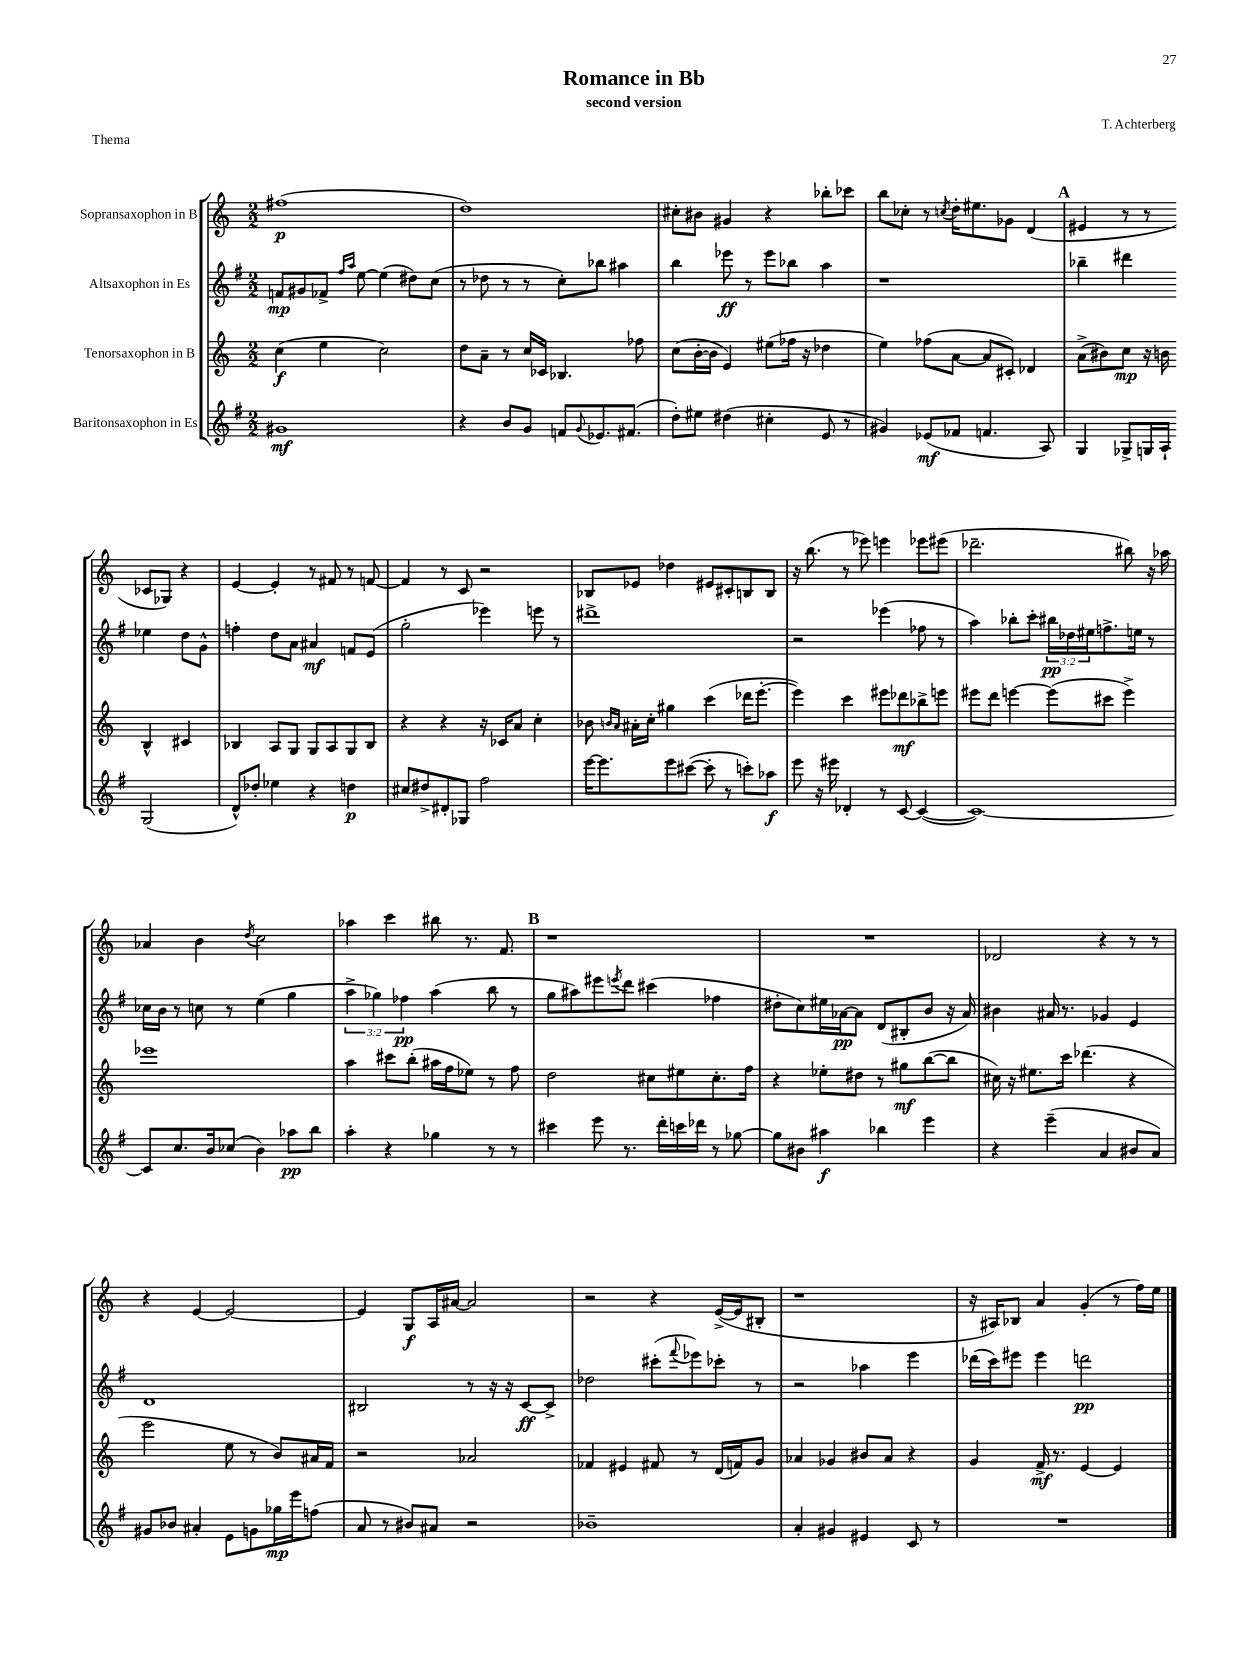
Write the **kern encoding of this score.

**kern	**dynam	**kern	**dynam	**kern	**dynam	**kern	**dynam
*part4	*part4	*part3	*part3	*part2	*part2	*part1	*part1
*staff4	*staff4	*staff3	*staff3	*staff2	*staff2	*staff1	*staff1
*I"Baritonsaxophon in Es	*	*I"Tenorsaxophon in B	*	*I"Altsaxophon in Es	*	*I"Sopransaxophon in B	*
*clefG2	*	*clefG2	*	*clefG2	*	*clefG2	*
*k[f#]	*	*k[]	*	*k[f#]	*	*k[]	*
*M2/2	*	*M2/2	*	*M2/2	*	*M2/2	*
=1	=1	=1	=1	=1	=1	=1	=1
1g#X	mf	(4cc\	f	8fn/L	mp	(1ff#X	p
.	.	.	.	8g#X/	.	.	.
.	.	4ee\	.	8f-X^/J	.	.	.
.	.	.	.	16qqff#/LL	.	.	.
.	.	.	.	16qqaa/JJ	.	.	.
.	.	.	.	[8ee\	.	.	.
.	.	2cc\)	.	(4ee\]	.	.	.
.	.	.	.	8dd#X\L)	.	.	.
.	.	.	.	(8cc\J	.	.	.
=2	=2	=2	=2	=2	=2	=2	=2
4r	.	8dd\L	.	8r	.	1dd)	.
.	.	8a~\J	.	8dd-X\	.	.	.
8b/L	.	8r	.	8r	.	.	.
8g/J	.	16cc/LL	.	8r	.	.	.
.	.	16c-X/JJ	.	.	.	.	.
8fn/L	.	4.B-X/	.	8cc'\L)	.	.	.
8qqg/	.	.	.	.	.	.	.
8.e-X/	.	.	.	8bb-X\J	.	.	.
.	.	.	.	4aa#X\	.	.	.
(8.f#X/J	.	.	.	.	.	.	.
.	.	8ff-X\	.	.	.	.	.
=3	=3	=3	=3	=3	=3	=3	=3
8dd'\L)	.	(8cc\L	.	4bb\	.	8cc#X'\L	.
8ee#X\J	.	[16b'\L	.	.	.	8b#X\J	.
.	.	16b\JJ]	.	.	.	.	.
(4dd#X\	.	4e/)	.	8eee-X\	ff	4g#X/	.
.	.	.	.	8r	.	.	.
4cc#X'\	.	(8ee#X\L	.	8eee-\L	.	4r	.
.	.	16ff-X\Jk	.	8bb-X\J	.	.	.
.	.	16r	.	.	.	.	.
8e/	.	4dd-X\	.	4aa\	.	8bb-X'\L	.
8r	.	.	.	.	.	8ccc-X\J	.
=4	=4	=4	=4	=4	=4	=4	=4
4g#X/)	.	4ee\)	.	1r	.	8bb\L	.
.	.	.	.	.	.	8cc-X'\J	.
(8e-X/L	mf	(8ff-X\L	.	.	.	8r	.
.	.	.	.	.	.	8qccn/	.
8f-X/J	.	[8a\J	.	.	.	16dd'\KL	.
.	.	.	.	.	.	8.ee#X\	.
4.fn/	.	8a/L]	.	.	.	.	.
.	.	8c#X'/J)	.	.	.	8g-X\J	.
.	.	4d-X/	.	.	.	(4d/	.
8A/)	.	.	.	.	.	.	.
!!LO:REH:place=s1:t=A
=5	=5	=5	=5	=5	=5	=5	=5
4G/	.	(8a^\L	.	4bb-X~\	.	4e#X/	.
.	.	8b#X\)	.	.	.	.	.
8G-X^/L	.	8cc\J	mp	4ddd#X\	.	8r	.
16Gn/L	.	16r	.	.	.	8r	.
16A`/JJ	.	16bn\	.	.	.	.	.
(2G/	.	4B^^/	.	4ee-X\	.	8c-X/L	.
.	.	.	.	.	.	8G-X/J)	.
.	.	4c#X/	.	8dd\L	.	4r	.
.	.	.	.	8g^^\J	.	.	.
!!LO:LB:g=z
=6	=6	=6	=6	=6	=6	=6	=6
8d^^/L)	.	4B-X/	.	4ffn'\	.	[4e/	.
8dd-X'/J	.	.	.	.	.	.	.
4ee-X\	.	8A/L	.	8dd\L	.	4e'/]	.
.	.	8G/J	.	8a\J	.	.	.
4r	.	8G/L	.	4a#X/	mf	8r	.
.	.	8A/	.	.	.	8f#X/	.
4ddn\	p	8G/	.	8fn/L	.	8r	.
.	.	8B-/J	.	(8e/J	.	[8fn/	.
=7	=7	=7	=7	=7	=7	=7	=7
8cc#X/L	.	4r	.	2gg'\	.	4f/]	.
8dd#X^/	.	.	.	.	.	.	.
8d#X'/	.	4r	.	.	.	8r	.
8G-X/J	.	.	.	.	.	8c/	.
2ff#\	.	16r	.	4eee-X\)	.	2r	.
.	.	16c-X/KL	.	.	.	.	.
.	.	8a/J	.	.	.	.	.
.	.	4cc'\	.	8eeen\	.	.	.
.	.	.	.	8r	.	.	.
=8	=8	=8	=8	=8	=8	=8	=8
[16eee\KL	.	8b-X\	.	1ddd#X^	.	8B-X/L	.
8.eee\]	.	.	.	.	.	.	.
.	.	16qqbn/LL	.	.	.	.	.
.	.	16qqa/JJ	.	.	.	.	.
.	.	16a#X'\LL	.	.	.	8e-X/J	.
.	.	16cc'\JJ	.	.	.	.	.
8eee\	.	4gg#X\	.	.	.	4dd-X\	.
([8ccc#X\J	.	.	.	.	.	.	.
8ccc#'\]	.	(4ccc\	.	.	.	8e#X/L	.
8r	.	.	.	.	.	8c#X'/	.
8cccn'\L)	.	16ddd-X\KL	.	.	.	8Bn/	.
.	.	[8.eee'\J	.	.	.	.	.
8aa-X\J	f	.	.	.	.	8B/J	.
=9	=9	=9	=9	=9	=9	=9	=9
8eee\	.	4eee\])	.	2r	.	16r	.
.	.	.	.	.	.	(8.bb\	.
16r	.	.	.	.	.	.	.
16eee#X\	.	.	.	.	.	.	.
4d-X'/	.	4ccc\	.	.	.	8r	.
.	.	.	.	.	.	8eee-X\)	.
8r	.	8eee#X\L	.	(4eee-X\	.	4eeen\	.
[8c/	.	8ddd-X\	mf	.	.	.	.
(4c/_	.	8bb-X^\	.	8ff-X\	.	8eee-X\L	.
.	.	8eeen\J	.	8r	.	(8eee#X\J	.
=10	=10	=10	=10	=10	=10	=10	=10
1c_)	.	8eee#X\L	.	4aa\)	.	2.ddd-X~\	.
.	.	8ddd\J	.	.	.	.	.
.	.	[4eeen\	.	8bb-X'\L	.	.	.
.	.	.	.	8ccc'\J	.	.	.
.	.	(8eee\L]	.	24bb#X\LL	pp	.	.
.	.	.	.	24dd-X\	.	.	.
.	.	.	.	24ee#X\J	.	.	.
.	.	8ccc#X\J	.	8.ffn^\	.	.	.
.	.	4eee^\)	.	.	.	8bb#X\)	.
.	.	.	.	16een\Jk	.	.	.
.	.	.	.	8r	.	16r	.
.	.	.	.	.	.	16aa-X\	.
!!LO:LB:g=z
=11	=11	=11	=11	=11	=11	=11	=11
8c/L]	.	1eee-X	.	16cc-X\LL	.	4a-X/	.
.	.	.	.	16b\JJ	.	.	.
8.cc/	.	.	.	8r	.	.	.
.	.	.	.	8ccn\	.	4b\	.
16b/k	.	.	.	.	.	.	.
(8cc-X/J	.	.	.	8r	.	.	.
.	.	.	.	.	.	8qdd/	.
4b\)	.	.	.	(4ee\	.	2cc\	.
8aa-X\L	pp	.	.	4gg\	.	.	.
8bb\J	.	.	.	.	.	.	.
=12	=12	=12	=12	=12	=12	=12	=12
4aa'\	.	4aa\	.	6aa^\	.	4aa-X\	.
.	.	.	.	6gg-X\)	.	.	.
4r	.	8ccc#X\L	.	.	.	4ccc\	.
.	.	.	.	6ff-X\	pp	.	.
.	.	(8bb'\J	.	.	.	.	.
4gg-X\	.	16aa#X\LL	.	(4aa\	.	8bb#X\	.
.	.	16ff\J	.	.	.	.	.
.	.	8ee-X\J)	.	.	.	8.r	.
8r	.	8r	.	8bb\	.	.	.
.	.	.	.	.	.	8.f/	.
8r	.	8ff\	.	8r	.	.	.
!!LO:REH:place=s1:t=B
=13	=13	=13	=13	=13	=13	=13	=13
4ccc#X\	.	2dd\	.	8gg\L	.	1r	.
.	.	.	.	8aa#X\)	.	.	.
8eee\	.	.	.	8eee#X\	.	.	.
.	.	.	.	8qeeen/	.	.	.
8.r	.	.	.	8ddd\J	.	.	.
.	.	8cc#X\L	.	(4ccc#X\	.	.	.
16ddd'\LL	.	.	.	.	.	.	.
16cccn\	.	8ee#X\	.	.	.	.	.
16ddd-X\JJ	.	.	.	.	.	.	.
8r	.	8.cc#'\	.	4ff-X\	.	.	.
[8gg-X\	.	.	.	.	.	.	.
.	.	16ff\Jk	.	.	.	.	.
=14	=14	=14	=14	=14	=14	=14	=14
8gg-\L]	.	4r	.	8dd#X'\L	.	1r	.
8b#X\J	.	.	.	8cc\)	.	.	.
4aa#X\	f	8ee-X'\L	.	16ee#X\L	.	.	.
.	.	.	.	[16a-X\J	pp	.	.
.	.	8dd#X\J	.	8a-\J]	.	.	.
4bb-X\	.	8r	.	(8d/L	.	.	.
.	.	8gg#X\L	mf	8B#X'/	.	.	.
4eee\	.	([8bb\	.	8b/J	.	.	.
.	.	8bb\J]	.	16r	.	.	.
.	.	.	.	16a-/)	.	.	.
=15	=15	=15	=15	=15	=15	=15	=15
4r	.	16cc#X\)	.	4b#X\	.	2d-X/	.
.	.	16r	.	.	.	.	.
.	.	8.ee#X\L	.	.	.	.	.
(4eee~\	.	.	.	16a#X/	.	.	.
.	.	16ccc\Jk	.	8.r	.	.	.
.	.	(4.ddd-X\	.	.	.	.	.
4a/	.	.	.	4g-X/	.	4r	.
8b#X/L	.	4r	.	4e/	.	8r	.
8a/J)	.	.	.	.	.	8r	.
!!LO:LB:g=z
=16	=16	=16	=16	=16	=16	=16	=16
8g#X/L	.	2eee\	.	1d	.	4r	.
8b-X/J	.	.	.	.	.	.	.
4a#X'/	.	.	.	.	.	[4e/	.
8e\L	.	8ee\	.	.	.	2e/_	.
8gn\	.	8r	.	.	.	.	.
16gg-X\L	mp	8b/L)	.	.	.	.	.
16eee\J	.	.	.	.	.	.	.
(8ffn\J	.	16a#X/L	.	.	.	.	.
.	.	16f/JJ	.	.	.	.	.
=17	=17	=17	=17	=17	=17	=17	=17
8a/	.	2r	.	2B#X/	.	4e/]	.
8r	.	.	.	.	.	.	.
8b#X/L)	.	.	.	.	.	8G/L	f
8a#X/J	.	.	.	.	.	16A/L	.
.	.	.	.	.	.	[16a#X/JJ	.
2r	.	2a-X/	.	8r	.	2a#/]	.
.	.	.	.	16r	.	.	.
.	.	.	.	16r	.	.	.
.	.	.	.	[8c/L	ff	.	.
.	.	.	.	8c^/J]	.	.	.
=18	=18	=18	=18	=18	=18	=18	=18
1b-X~	.	4f-X/	.	2dd-X\	.	2r	.
.	.	4e#X/	.	.	.	.	.
.	.	8f#X/	.	(8ccc#X'\L	.	4r	.
.	.	.	.	8qqfff#/	.	.	.
.	.	8r	.	8eee-X\)	.	.	.
.	.	(16d/LL	.	8ccc-X'\J	.	([16e^/LL	.
.	.	16fn/J)	.	.	.	16e/J]	.
.	.	8g/J	.	8r	.	8B#X'/J	.
=19	=19	=19	=19	=19	=19	=19	=19
4a'/	.	4a-X/	.	2r	.	1r	.
4g#X/	.	4g-X/	.	.	.	.	.
4e#X/	.	8b#X/L	.	4aa-X\	.	.	.
.	.	8a-/J	.	.	.	.	.
8c/	.	4r	.	4eee\	.	.	.
8r	.	.	.	.	.	.	.
=20	=20	=20	=20	=20	=20	=20	=20
1r	.	4g/	.	(16ddd-X\LL	.	16r	.
.	.	.	.	16ccc\J)	.	16A#X/KL)	.
.	.	.	.	8eee#X\J	.	8B-X/J	.
.	.	16f^/	mf	4eee#\	.	4a/	.
.	.	8.r	.	.	.	.	.
.	.	[4e/	.	2dddn\	pp	(4g'/	.
.	.	4e/]	.	.	.	8r	.
.	.	.	.	.	.	16ff\LL)	.
.	.	.	.	.	.	16ee\JJ	.
==	==	==	==	==	==	==	==
*-	*-	*-	*-	*-	*-	*-	*-
